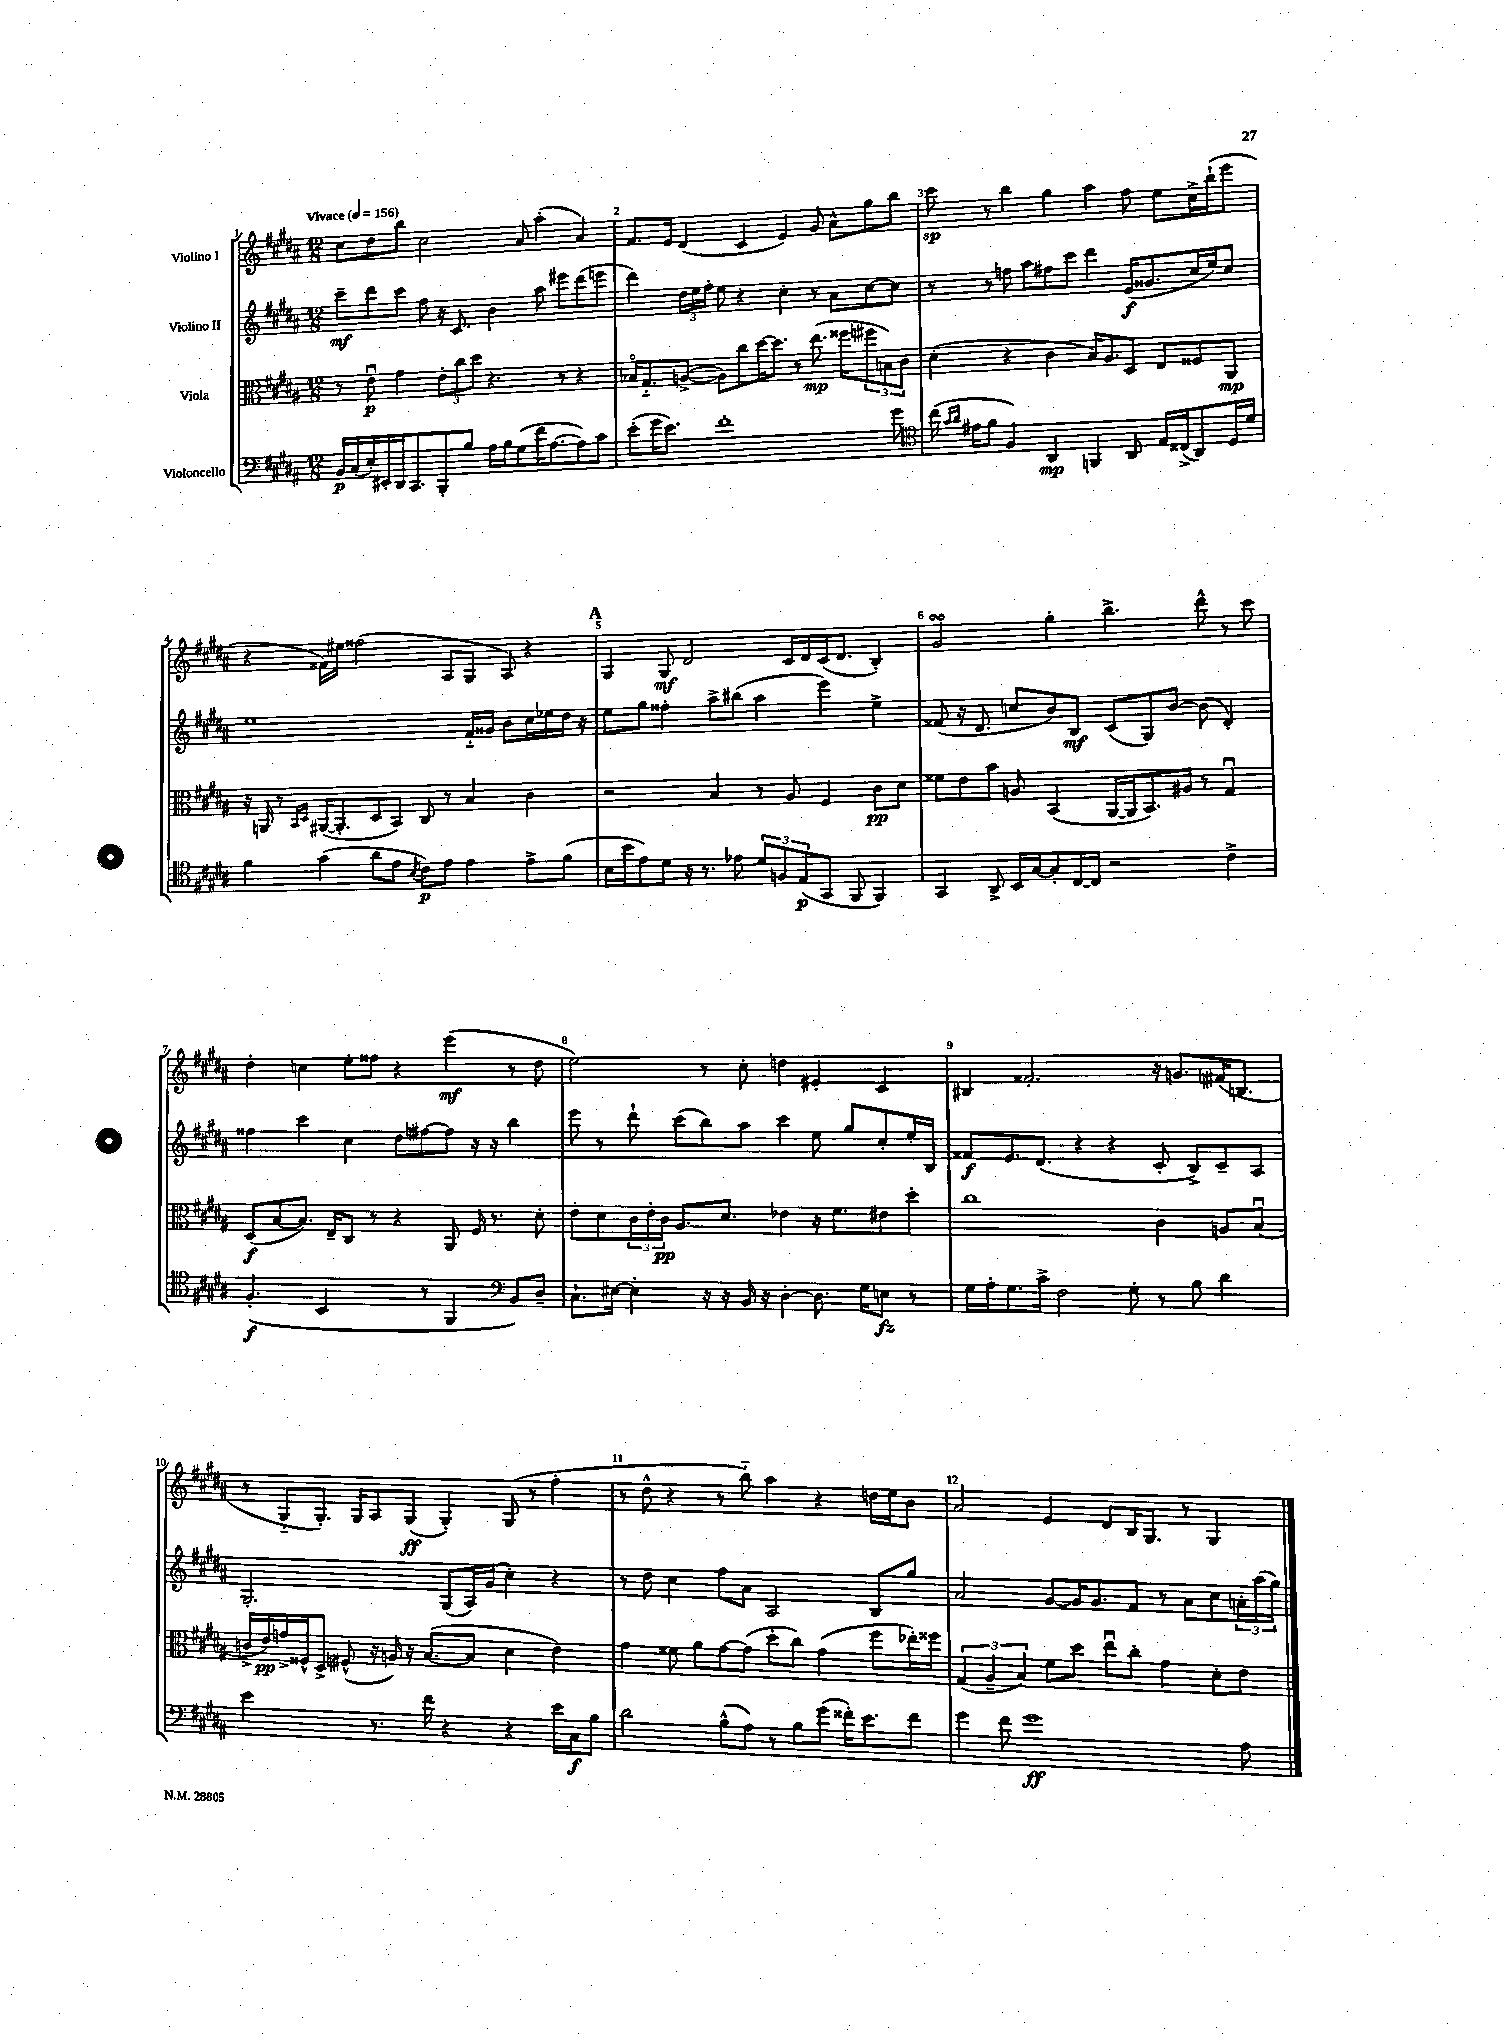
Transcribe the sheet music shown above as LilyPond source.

<<
\new StaffGroup <<
\new Staff = "s0" \with { instrumentName = "Violino I" } {
    \clef treble \key b \major \numericTimeSignature \time 12/8 \tempo "Vivace" 4 = 156
    cis''8 dis''8 b''8 cis''2 ais'8 ais''4-.( ais'4) |
    fis'8. e'16 dis'4( cis'4 e'4) gis'8 ais'8-^ gis''8 b''8 |
    cis'''8\sp r8 b''4 gis''4 ais''4 fis''8 e''8 cis''16-> b''16-!( e'''8 |
    r4 fisis'16) eis''16 fisis''2( ais8 gis8 ais8) r4 |
    \mark \markup { \bold "A" } gis4 gis8\mf dis'2 cis'16 dis'16 cis'16( dis'8. b4-.) |
    gis'2\turn gis''4-. b''4.-> dis'''8-^ r8 cis'''8 |
    dis''4-. c''4 e''8-. fisis''8 r4 e'''4\mf( r8 dis''8 |
    e''2) r8 cis''8-. d''4 eis'4-. cis'4 |
    bis4 fisis'2.-. r16 g'8. fis'16( b8. |
    r8 gis8-_ gis8.-.) gis16 ais8 gis8\ff( gis4-.) gis8( r8 fis''4-. |
    r8 dis''8-^ r4 r8 b''8-_) ais''4 r4 d''16 e''16 b'8 |
    ais'2 e'4 dis'8 b16 gis8. r8 gis4 \bar "|." |
}
\new Staff = "s1" \with { instrumentName = "Violino II" } {
    \clef treble \key b \major \numericTimeSignature \time 12/8
    cis'''8--\mf dis'''8 cis'''8 fis''8 r16 cis'8. b'4 ais''8 eis'''8 dis'''8( e'''8 |
    dis'''4) \tuplet 3/2 { dis''16 e''16 fis''16-. } e''8 r4 cis''4-. r8 ais'8 cis''8~ cis''8 |
    r8 r8 f''8 ais''8 fis''8 cis'''8 dis'''4 e'16\f( gisis'8. cis''16 e''16) cis''8 |
    e''1 fis'16-_ gisis'16 b'8 cis''16 ees''16 dis''16 r16 |
    \mark \markup { \bold "A" } e''8 gis''8 fisis''4-. ais''8-> bis''8( ais''4 e'''4) e''4-> |
    fisis'8( r16 dis'8. c''8 b'8) b8\mf cis'8( gis8) b'8~ b'8( dis'4-.) |
    fisis''4 cis'''4 cis''4 dis''8 fis''8~ fis''8 r16 r16 b''4 |
    e'''8 r8 dis'''8-! cis'''8( b''8) ais''8 cis'''4 e''8 gis''8 cis''8-. e''16-. b16 |
    fisis'8\f e'8. dis'8.( r4 r4 cis'8-. b8->) cis'8-- ais8 |
    gis2.-. gis8( ais16) gis'16( cis''4-.) r4 |
    r8 dis''8 cis''4 fis''8 ais'8 ais2 b8 gis''8 |
    ais'2 gis'8~ gis'16 gis'8. fis'8 r8 ais'8 cis''8 \tuplet 3/2 { a'16-. ais''16( gis''16) } \bar "|." |
}
\new Staff = "s2" \with { instrumentName = "Viola" } {
    \clef alto \key b \major \numericTimeSignature \time 12/8
    r8 e'8\downbow\p gis'4 \tuplet 3/2 { e'8-. cis''8 dis''8 } r4. r8 r4 |
    bes16\flageolet gis8.-_ a8~->( a8) cis''8 dis''16~ dis''8. r8 e''8.\mp( fisis''16 \tuplet 3/2 { fis''8 b8) cis'8 } |
    dis'4-.( r4 cis'4 b16) ais8. dis8 e8 fisis8 ais,8\mp |
    r16 a,16 r8 \grace { b,16 dis16 } ais,16~( ais,8.-. dis8 b,8) cis8 r8 b4 cis'4 |
    \mark \markup { \bold "A" } r2 b4 r8 ais8 fis4 cis'8\pp dis'8 |
    fisis'8 e'8 b'8 a8 b,4( ais,16~ ais,16 b,8.) ais16 r8 gis4\downbow |
    dis8\f( b8~ b8.) e16-- cis8 r8 r4 ais,8 fis16 r8. dis'8-. |
    e'8-. dis'8 \tuplet 3/2 { cis'16 e'16-. cis'16\pp } ais8. dis'8. ees'4 r16 fis'8. eis'8 dis''8-. |
    cis''1 cis'4 a8 b8\downbow( |
    c'16-> e'16\pp) g'16-> fisis16-^ dis8-> fis8-^( r16 a16) r16 b8.~( b8 dis'4 e'4) |
    gis'4 fisis'8 ais'8 gis'8~ gis'8( dis''8-. cis''8) gis'4( fis''8 ees''16-.) fisis''16 |
    \tuplet 3/2 { gis4( ais4-- b4) } fis'8 dis''8 e''8\downbow cis''8-. gis'4 dis'8-. e'8 \bar "|." |
}
\new Staff = "s3" \with { instrumentName = "Violoncello" } {
    \clef bass \key b \major \numericTimeSignature \time 12/8
    b,16\p cis16( e16-.) eis,16-. dis,16 cis,8. b,,8-. b8 ais16 b16 gis8( fis'16 ais8.~ ais8) cis'8 |
    e'8-.( gis'16 e'8.) fis'1-. gis'8 |
    \clef tenor cis''16( \grace { gis'16 ais'16 } eis'16 fis'8 fis4) ais,4\mp f,4 ais,8 e16 cisis16->( ais,8) dis16 dis'16 |
    fis'4 gis'4( ais'8 e'8 \acciaccatura { b8 } cis'8\p) e'8 e'4 e'8-> fis'8( |
    \mark \markup { \bold "A" } b16 b'16 e'8) dis'8 r16 r8. ees'8 \tuplet 3/2 { dis'8 f8 e8\p( } gis,8 fis,8 fis,4) |
    gis,4 ais,8-> b,16 gis16~ gis8-. cis16~ cis16 r2 cis'4-> |
    fis4.-.\f( b,2 r8 fis,4 \clef bass b,8) dis8-- |
    cis8.-! eis16~ eis4-. r16 r16 b,16 r16 dis4~-. dis8. gis16 e8\fz r8 |
    gis16 ais16-. gis8. cis'16-> fis2 gis8-. r8 b8 dis'4 |
    e'2 r8. fis'16 r4 r4 e'16 cis16\f b8 |
    dis'2 b8-^( ais8) r8 b8 gis'8( fisis'16-.) e'8. fisis'8 |
    gis'4 fis'8 gis'1\ff ais8 \bar "|." |
}
>>
>>
\layout { \context { \Score \override BarNumber.break-visibility = ##(#f #t #t) barNumberVisibility = #all-bar-numbers-visible } }
